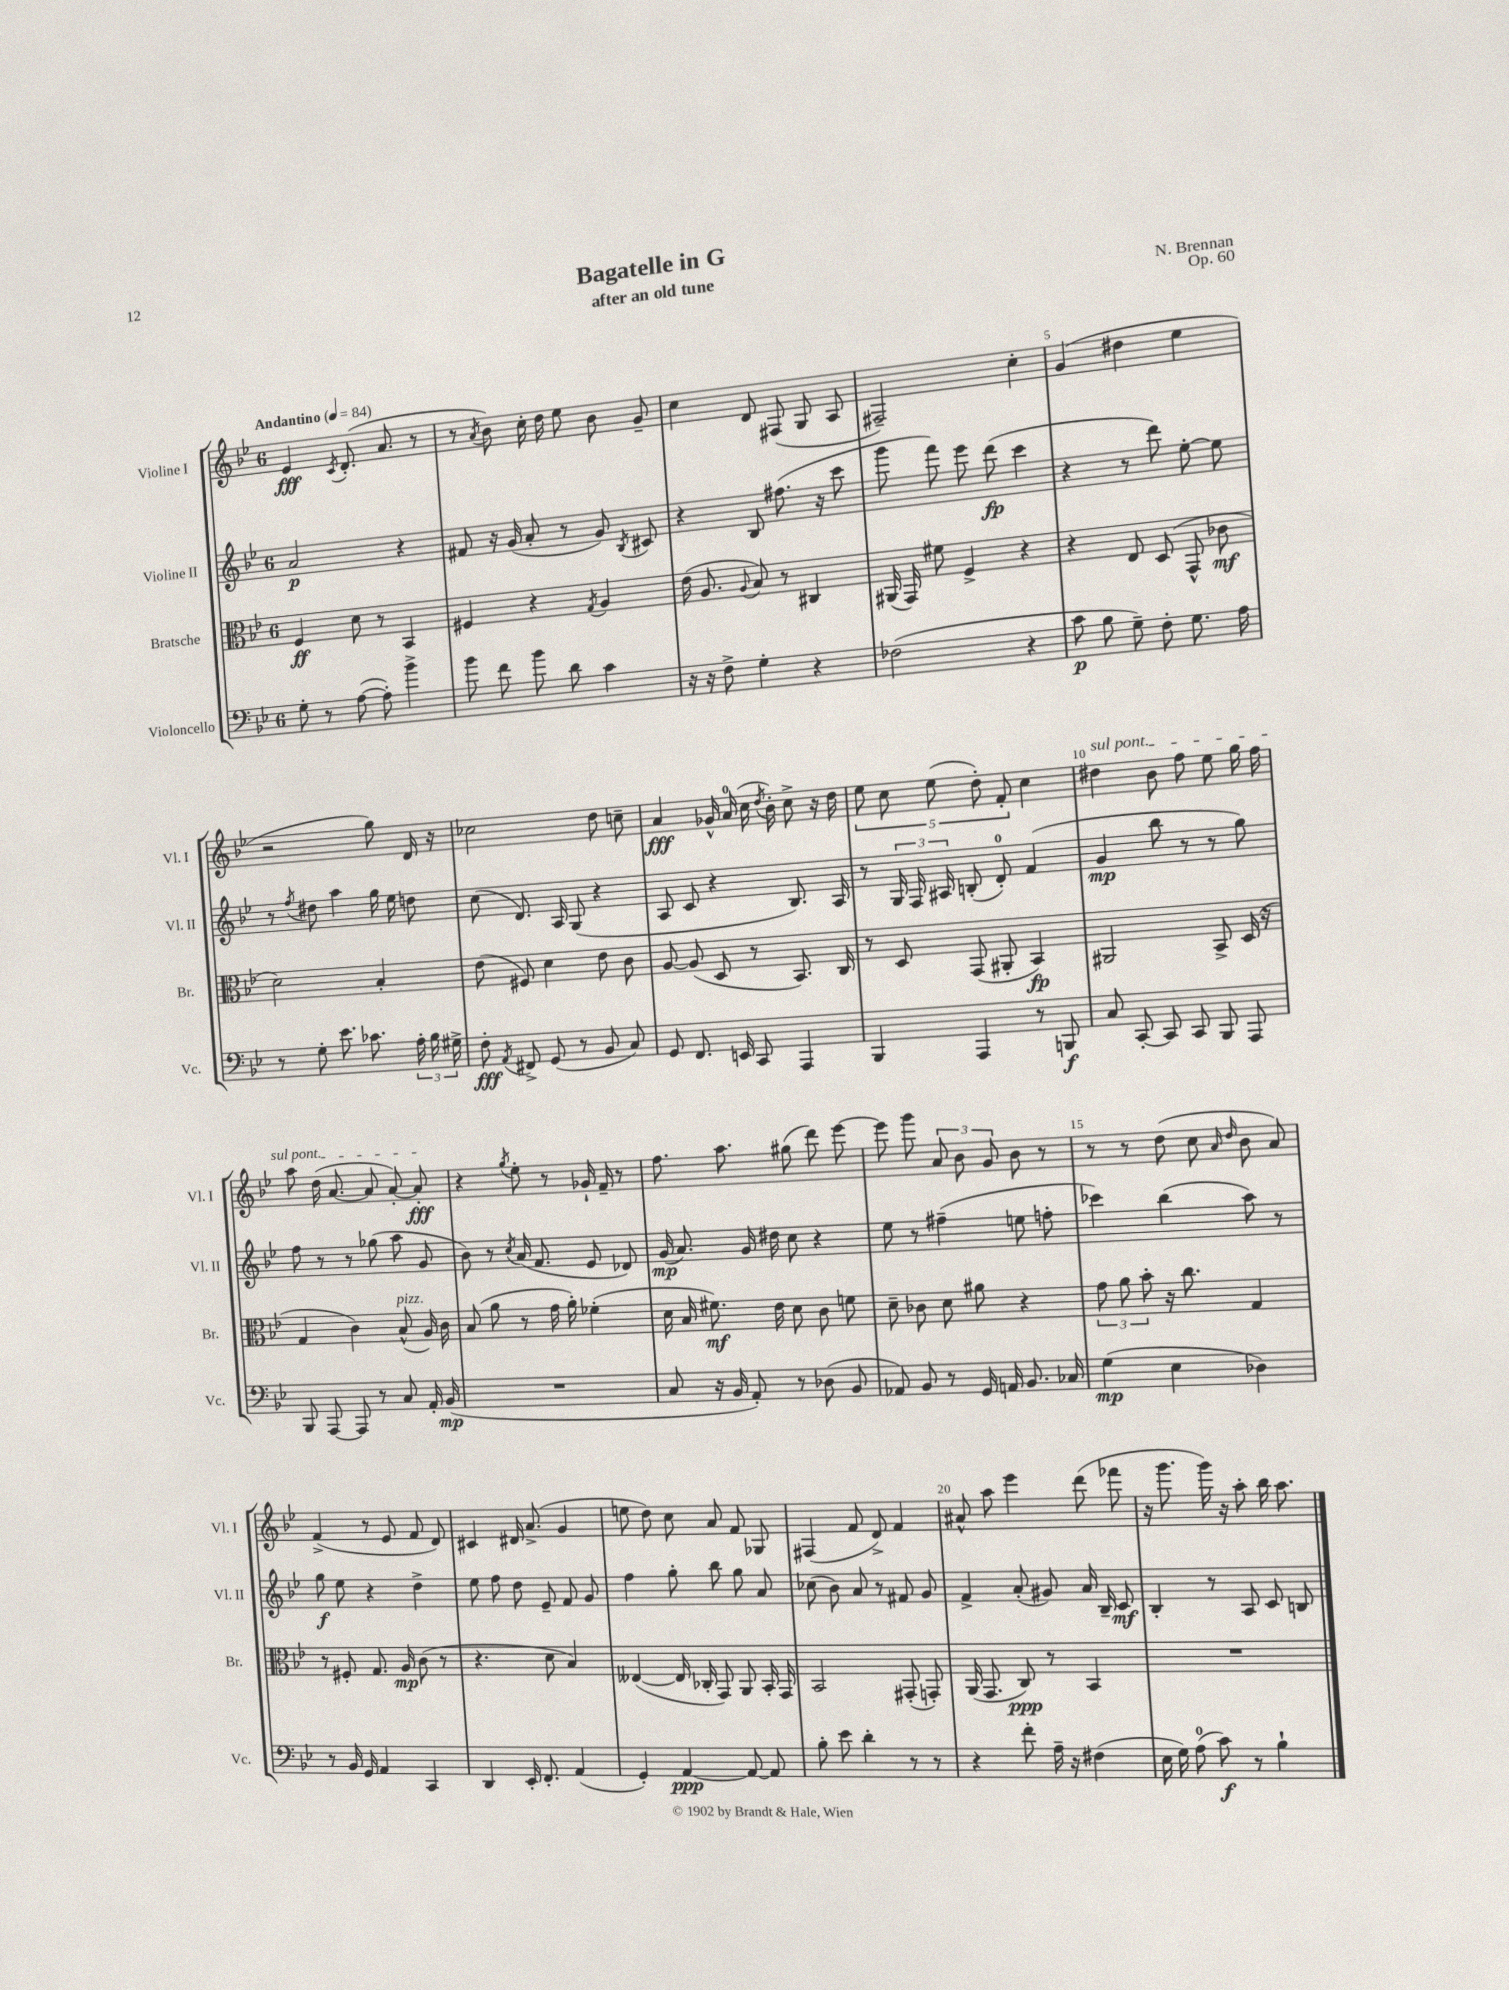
\header { title = "Bagatelle in G" composer = "N. Brennan" subtitle = "after an old tune" opus = "Op. 60" }
<<
\new StaffGroup <<
\new Staff = "s0" \with { instrumentName = "Violine I" shortInstrumentName = "Vl. I" } {
    \clef treble \key bes \major \once \override Staff.TimeSignature.style = #'single-digit \time 6/8 \tempo "Andantino" 4 = 84
    \autoBeamOff ees'4\fff \acciaccatura { c'8 } d'8.-.( a'8. r8 |
    r8 \acciaccatura { a'8 } bes'8) c''16-. d''16 ees''8 bes'8 g'8-- |
    c''4 d'8 fis8( g8 a8 |
    fis2--) c''4-. |
    g'4( dis''4 ees''4 |
    r2 g''8) d'16 r16 |
    ces''2 d''8 c''8-- |
    a'4\fff ges'16-^ a'16-0( c''16 \acciaccatura { d''8 } bes'16-.) c''8-> r16 d''16 |
    \tuplet 5/4 { ees''8 c''8 ees''8( d''8-.) f'8-. } c''4 |
    \once \override TextSpanner.bound-details.left.text = \markup { \italic "sul pont." } dis''4\startTextSpan bes'8 f''8 ees''8 g''16 f''16 |
    a''8 d''16( a'8.~ a'8 a'8~-.) a'8-.\fff\stopTextSpan |
    r4 \acciaccatura { g''8 } ees''8-. r8 ges'16-! f'16-- r8 |
    f''8. a''8. gis''8( d'''8) ees'''8~ |
    ees'''8 g'''8 \tuplet 3/2 { a'8 bes'8 g'8 } bes'8 r8 |
    r8 r8 d''8( c''8 \grace { a'16 d''16 } bes'8 a'8) |
    f'4->( r8 ees'8 f'8 d'8) |
    cis'4 dis'16 a'8.->( g'4 |
    e''8 d''8) c''8 a'8 f'8 ges8 |
    fis4( f'8 d'8->) f'4 |
    ais'8-^ a''8 ees'''4 d'''8( fes'''8 |
    r16 g'''8. g'''16) r16 a''8-. bes''16 a''8. \bar "|." |
}
\new Staff = "s1" \with { instrumentName = "Violine II" shortInstrumentName = "Vl. II" } {
    \clef treble \key bes \major \once \override Staff.TimeSignature.style = #'single-digit \time 6/8
    \autoBeamOff a'2\p r4 |
    fis'8 r16 g'16( a'8-. r8 g'8) \acciaccatura { bes8 } cis'8 |
    r4 bes8 fis''8.( r16 c'''8 |
    g'''8 f'''8) ees'''8 d'''8\fp( c'''4 |
    r4 r8 d'''8) ees''8~-. ees''8 |
    r8 \acciaccatura { f''8 } dis''8 a''4 g''16 ees''16 d''8 |
    c''8( d'8.) a16 g8( r4 |
    a8 c'8 r4 bes8.) a16 |
    r8 \tuplet 3/2 { g16 f16 ais16 } b8-.( d'8-0-.) f'4( |
    g'4\mp bes''8 r8 r8 g''8) |
    f''8 r8 r8 ges''8( a''8 g'8 |
    bes'8) r8 \acciaccatura { c''8 } a'16( f'8. ees'8 des'8) |
    g'16\mp( a'8.) g'16 dis''16 c''8 r4 |
    ees''8 r8 fis''4--( e''8 f''8-. |
    ces'''4) bes''4( a''8) r8 |
    g''8\f ees''8 r4 d''4-> |
    ees''8 f''8 d''8 ees'8-- f'8 g'8 |
    f''4 g''8-. bes''8 g''8 a'8 |
    ces''8( bes'8) a'8 r8 fis'8 g'8 |
    f'4-> a'8-.( gis'8) a'16 bes16-- c'8\mf |
    bes4-. r8 a8 c'8 b8 \bar "|." |
}
\new Staff = "s2" \with { instrumentName = "Bratsche" shortInstrumentName = "Br." } {
    \clef alto \key bes \major \once \override Staff.TimeSignature.style = #'single-digit \time 6/8
    \autoBeamOff f4\ff d'8 r8 bes,4 |
    fis4 r4 \acciaccatura { g8 } a4 |
    ees'16( a8. \appoggiatura { a8 } bes8) r8 cis4 |
    ais,16( g,16) fis'8 f4-> r4 |
    r4 ees8 d8( g,8-^ ces'8\mf |
    d'2) bes4-. |
    ees'8( fis8) d'4 ees'8 c'8 |
    a8~ a8( d8 r8 bes,8.) c16 |
    r8 d8 g,8( ais,8-. bes,4\fp) |
    ais,2 bes,8-> d16( r16 |
    g4 c'4) bes8-^^\markup { \italic "pizz." }( a16) c'16 |
    bes8( a'8 r8 g'16 a'16-.) fes'4-.( |
    d'16 bes16 fis'8.\mf) ees'16 d'8 c'8 f'8 |
    d'8-- ces'8 d'8 ais'8 r4 |
    \tuplet 3/2 { g'8 a'8 bes'8-. } r16 c''8. g4 |
    r8 fis8-. g8. a16\mp c'8( r8 |
    r4. d'8 bes4) |
    eeses4~( eeses16 ces16-. g,8) a,8 bes,16-. g,16 |
    bes,2 gis,8-.( g,8-.) |
    a,16( g,8. c8\ppp) r8 bes,4 |
    R2. \bar "|." |
}
\new Staff = "s3" \with { instrumentName = "Violoncello" shortInstrumentName = "Vc." } {
    \clef bass \key bes \major \once \override Staff.TimeSignature.style = #'single-digit \time 6/8
    \autoBeamOff g8-. r8 a8~( a8-.) bes'4-> |
    bes'8 f'8 bes'8 d'8 c'4 |
    r16 r16 f8-> g4-. r4 |
    fes2( r4 |
    c'8\p bes8 g8--) f8-. g8. a16 |
    r8 g8-. ees'8. ces'8. \tuplet 3/2 { a16-. bes16 gis16-> } |
    f8-.\fff \acciaccatura { a,8 } fis,8-> g,8( r8 bes,8 c8) |
    g,8 f,8. e,16 c,8 a,,4 |
    bes,,4 a,,4 r8 b,,8\f |
    c8 c,8~-. c,8 c,8 bes,,8 a,,8 |
    bes,,8 a,,8~ a,,8 r8 c8 a,16-. bes,16\mp( |
    R2. |
    c8 r16 bes,16 a,8-.) r8 des8( bes,8 |
    aes,8) bes,8 r8 g,16 a,16 bes,8. ces16 |
    g4\mp( ees4 des4) |
    r8 bes,16 g,16 a,4 c,4 |
    d,4 ees,16-. f,8.-. a,4( |
    g,4-.) a,4~\ppp a,8~ a,8 |
    bes8-. ees'8 d'4-. r8 r8 |
    r4 f'8-. a16-- r16 fis4( |
    ees16 g16) a8-0( c'8\f) r8 bes4-! \bar "|." |
}
>>
>>
\layout { \context { \Score \override BarNumber.break-visibility = ##(#f #t #t) barNumberVisibility = #(every-nth-bar-number-visible 5) } }
